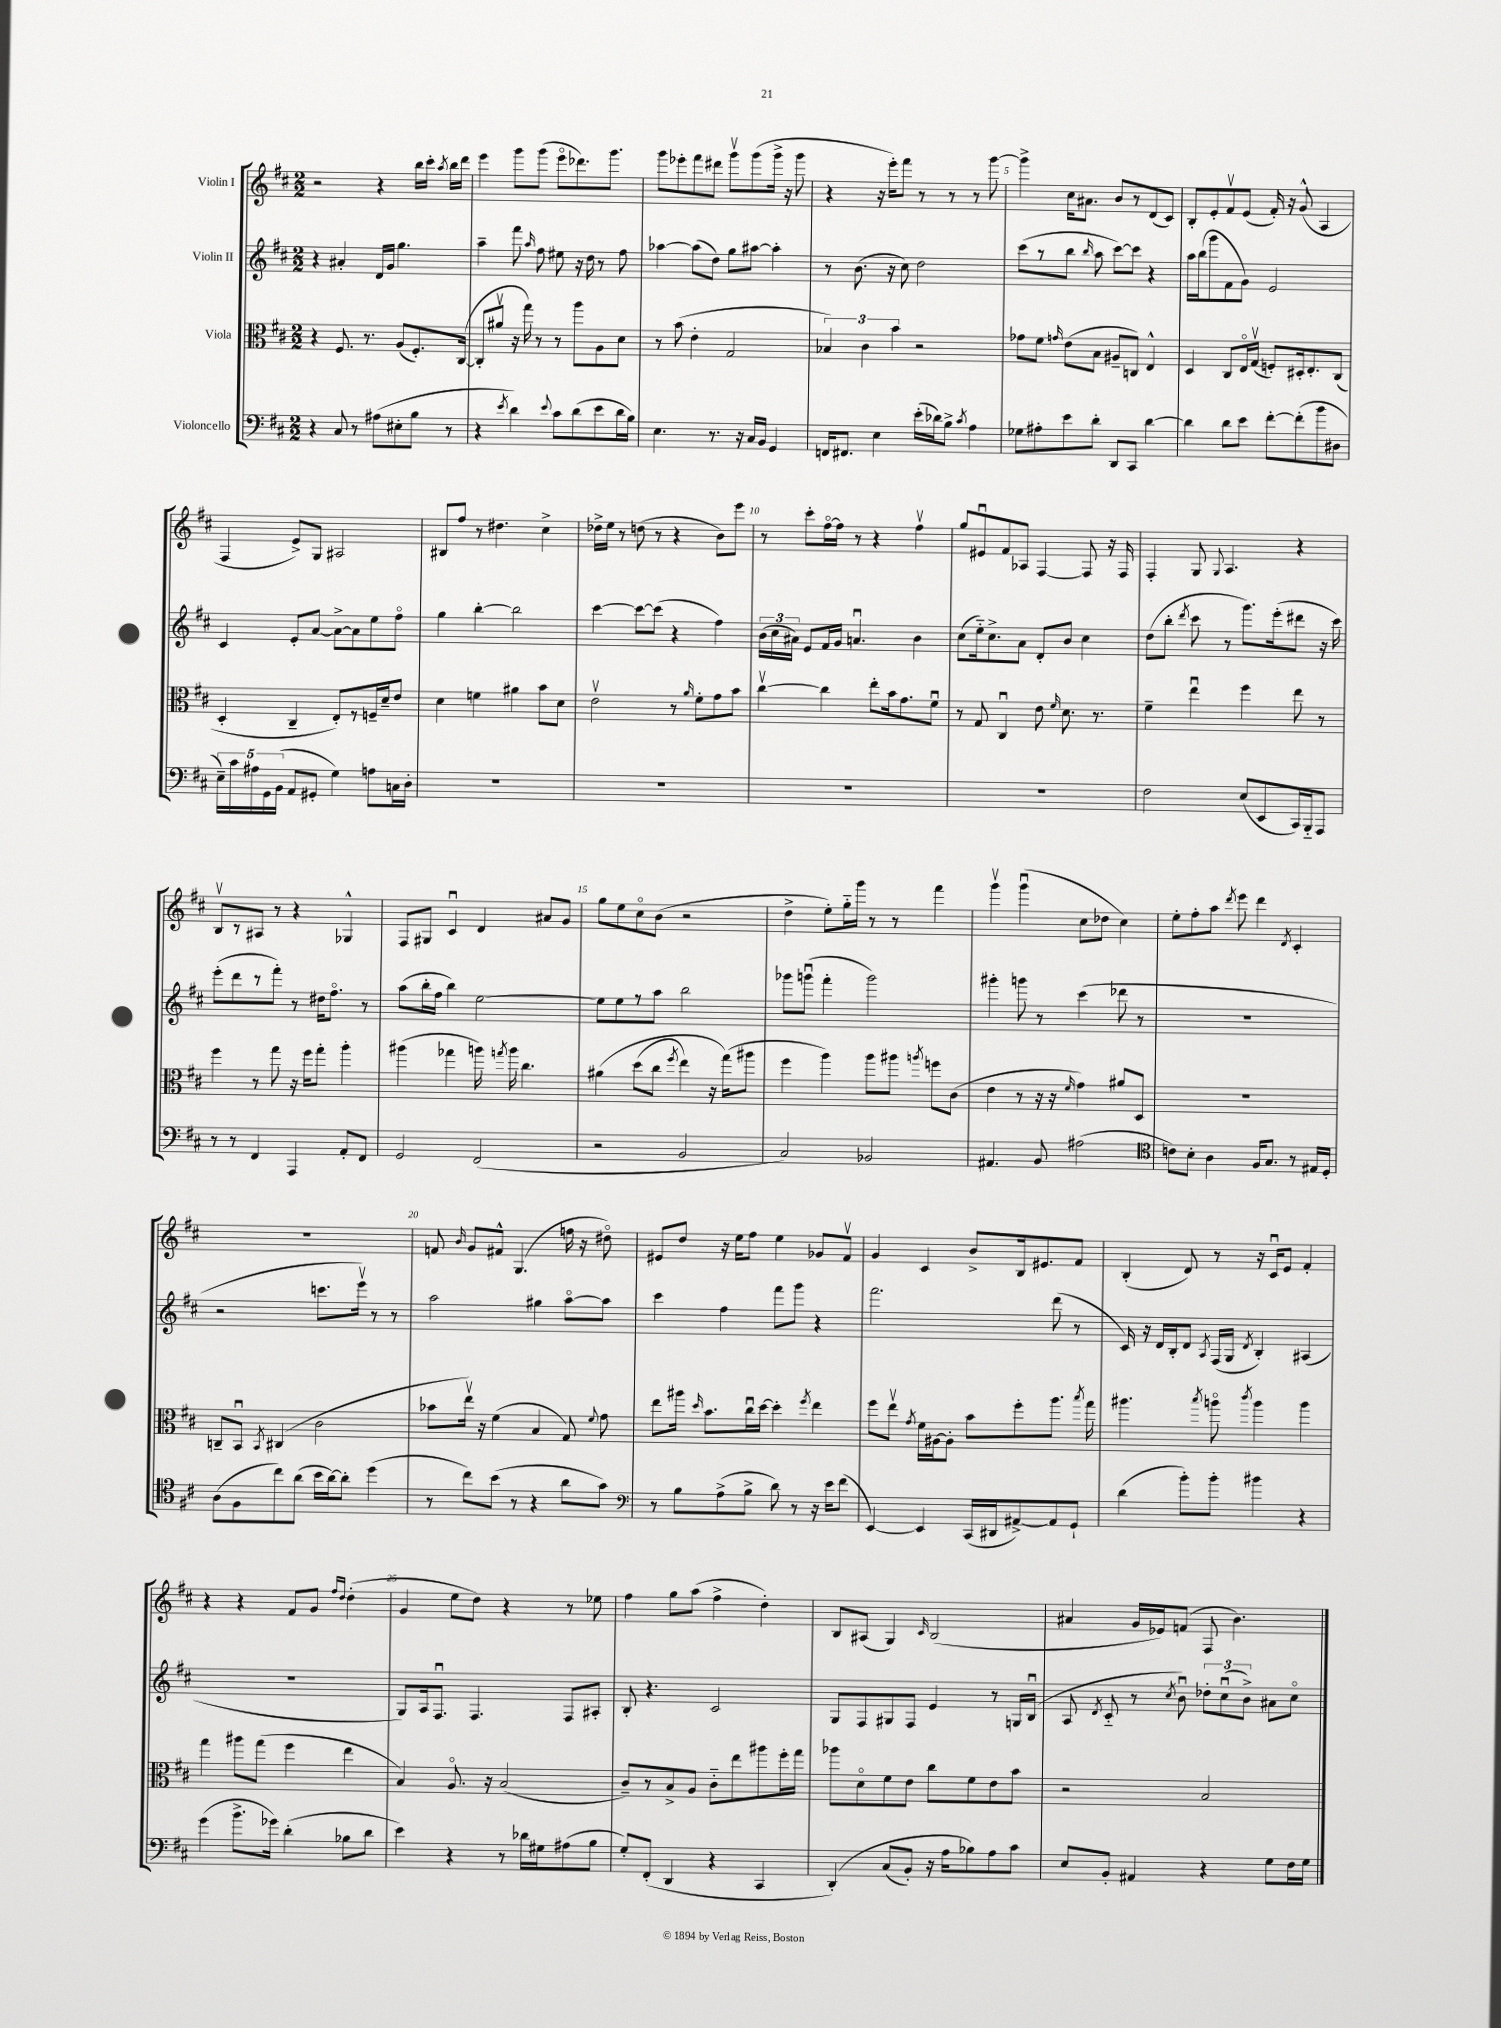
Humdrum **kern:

**kern	**kern	**kern	**kern
*part4	*part3	*part2	*part1
*staff4	*staff3	*staff2	*staff1
*I"Violoncello	*I"Viola	*I"Violin II	*I"Violin I
*clefF4	*clefC3	*clefG2	*clefG2
*k[f#c#]	*k[f#c#]	*k[f#c#]	*k[f#c#]
*M2/2	*M2/2	*M2/2	*M2/2
=1	=1	=1	=1
4r	4r	4r	2r
8C#/	8.F#/	4a#X'/	.
8r	.	.	.
.	8.r	.	.
(8A#X\L	.	16d/LL	4r
.	.	16g/JJ	.
8E#X'\	(8A/L	4.gg\	.
8B\J	8.F#'/)	.	16bb\LL
.	.	.	16ccc#'\JJ
.	.	.	8qaa/
8r	.	.	16bb\LL
.	([16C#/Jk	.	16ddd\JJ
=2	=2	=2	=2
4r	8C#'/L]	4aa~\	4eee\
.	8a#Xv/J	.	.
8qe/	.	.	.
4d\)	16r	8fff#\	8ggg\L
.	16gg\)	.	.
.	.	16qqaa/	.
.	8r	8ff#\	(8ggg\J
8qqe/	.	.	.
8c#\L	8r	8ee#X\	8eee\L
(8d\	8aa\L	16r	8.ddd-X\)
.	.	16dd\	.
8e\	8A\	8r	.
.	.	.	8.ggg\J
16d\L	8d\J	8ff#\	.
16B\JJ)	.	.	.
=3	=3	=3	=3
4.E\	8r	[4aa-X\	8ggg\L
.	(8b\	.	8eee-X'\
.	4e'\	(8aa-\L]	8fff#\
8.r	.	8dd\J)	8ddd#X\J
.	2G/	8gg\L	8gggv\L
16r	.	.	.
16C#/LL	.	[8aa#X\J	(8ggg\
16BB/JJ	.	.	.
4GG/	.	4aa#'\]	16ggg^\Jk
.	.	.	16r
.	.	.	8ggg\
=4	=4	=4	=4
16FFn/KL	6B-X/)	8r	4r
8.FF#X/J	.	.	.
.	.	(8.b\	.
.	6c#\	.	.
4E\	.	.	16r
.	.	16r	16eee'\KL)
.	6b\	.	.
.	.	8cc#\)	8fff#\J
(16e'\LL	2r	2dd\	8r
16d-X\J)	.	.	.
8B^\J	.	.	8r
8qc#/	.	.	.
4A\	.	.	8r
.	.	.	[8ggg\
=5	=5	=5	=5
8G-X\L	8g-X\L	(8ccc#\L	4ggg^\]
8A#X'\	8f#\J	8r	.
.	16qqgn/	.	.
8e\	(8e\L	8bb\J	16cc#\KL
.	.	.	8.a#X\J
.	.	16qqbb/	.
8d'\J	8B\J	8aa\	.
8DD/L	8A#X~/L	[8ccc#\L)	8b/L
8CC#/J	8Cn/J)	8ccc#\J]	8r
[4d\	4E^^/	4r	(8d/
.	.	.	8c#/J)
=6	=6	=6	=6
4d\]	4D/	16aa\LL	8B'/L
.	.	(16bb\J	.
.	.	8ggg\	8e'/
8d\L	8C#/L	8f#\	8f#v/
8e\J	16E/L	8g\J)	(8e/J
.	(16Gv/JJ	.	.
[8f#'\L	8Fn'/L)	2e/	16f#'/)
.	.	.	16r
(8f#'\]	16D#X'/k	.	(8g^^/
.	8.E'/	.	.
8b\	.	.	4A/
8D#X\J	(8C#/J	.	.
!!LO:LB:g=z
=7	=7	=7	=7
20E~\LL)	4D'/	4c#/	4F#/
20c#\	.	.	.
20A#X\	.	.	.
20GG\	.	.	.
(20BB\JJ	.	.	.
8AA/L	4C#~/	8e'/L	8e^/L)
8GG#X'/J	.	[8a/J	8G/J
4G\)	8E'/L)	8a^\L_	2A#X/
.	8r	8a\]	.
8An\L	16Fn~/L	8ee\	.
.	16d~/J	.	.
16Cn\L	8e/J	8ff#\J	.
16D'\JJ	.	.	.
=8	=8	=8	=8
1r	4d\	4gg\	8B#X/L
.	.	.	8ff#/J
.	4fn\	[4bb'\	8r
.	.	.	4.dd#X\
.	4a#X\	2bb\]	.
.	8b\L	.	4cc#^\
.	8d\J	.	.
=9	=9	=9	=9
1r	2ev\	[4ccc#\	16dd-X^\LL
.	.	.	16ee\JJ
.	.	.	8r
.	.	8ccc#\L_	(8ddn\
.	.	(8ccc#\J]	8r
.	8r	4r	4r
.	16qqa/	.	.
.	8f#'\L	.	.
.	8g\	4ff#\)	8b\L)
.	8b\J	.	8eee\J
=10	=10	=10	=10
1r	[4cc#v\	(24b\LL	8r
.	.	24cc#\	.
.	.	24a#X\JJ)	.
.	.	8e/L	8ccc#'\L
.	4cc#\]	16f#/L	[16ff#\L
.	.	16g/JJ	16ff#\JJ]
.	.	4.anu/	8r
.	8ee'\L	.	4r
.	16b\k	.	.
.	8.g\	.	.
.	.	4b\	4ff#v\
.	8f#u\J	.	.
=11	=11	=11	=11
1r	8r	(8cc#\L	8gg/L
.	8G/	16ee\k)	8e#Xu/
.	.	8.cc#^\	.
.	4C#u/	.	8f#/
.	.	8a\J	8A-X/J
.	8e\	8d'/L	[4F#/
.	16qqf#/	.	.
.	8.d\	8b/J	.
.	.	4cc#\	8F#/]
.	8.r	.	.
.	.	.	16r
.	.	.	16F#/
=12	=12	=12	=12
2F#\	4f#~\	(8dd\L	4F#'/
.	.	8bb'\J	.
.	.	8qddd/	.
.	4eeu\	8ccc#\	8G/
.	.	.	8qqG/
.	.	8r	4.A/
(8E/L	4ff#\	8.ggg\L)	.
8EE/	.	.	.
.	.	(16eee'\k	.
16CC#/L)	8ee\	8ddd#X\J	4r
16BBB/J	.	.	.
8AAA/J	8r	16r	.
.	.	16ccc#\)	.
!!LO:LB:g=z
=13	=13	=13	=13
8r	4ff#\	(8eee'\L	8Bv/L
8r	.	8ddd\	8r
4FF#/	8r	8r	8A#X/J
.	8gg\	8fff#'\J)	8r
4AAA/	16r	8r	4r
.	16ff#\KL	.	.
.	8gg'\J	16dd#X\KL	.
.	.	8.ff#\J	.
8AA'/L	4aa'\	.	4G-X^^/
8FF#/J	.	8r	.
=14	=14	=14	=14
2GG/	(4aa#X\	(8aa\L	8F#/L
.	.	16bb'\L	8G#X/J
.	.	16ff#\JJ	.
.	4gg-X\	4bb\)	4c#u/
(2FF#/	16aan\)	[2ee\	4d/
.	8qggn/	.	.
.	16aa\	.	.
.	4.cc#\	.	.
.	.	.	8a#X/L
.	.	.	8g/J
=15	=15	=15	=15
2r	(4a#X\	8ee\L]	8gg\L
.	.	8ee\	8ee\
.	(8dd\L	8r	8cc#\
.	8cc#\J	8aa\J	(8b\J
.	8qff#/	.	.
2BB/	4ee\)	2bb\	2r
.	16r	.	.
.	(16gg\KL)	.	.
.	8aa#X\J	.	.
=16	=16	=16	=16
2C#/)	4ff#\	8ggg-X\L	4dd^\
.	.	(8gggnu\J	.
.	4aa\)	4fff#'\	8ee'\L)
.	.	.	16gg\L
.	.	.	16ggg\JJ
2BB-X/	8aa\L	2ggg\)	8r
.	8aa#X\J	.	8r
.	8qaan/	.	.
.	8ffn\L	.	4fff#\
.	(8c#\J	.	.
=17	=17	=17	=17
4.AA#X/	4e\	4ggg#X'\	4gggv\
.	8r	8gggn\	(4gggu\
8BB/	16r	8r	.
.	16r	.	.
.	16qqf#/	.	.
(2A#X\	4g\)	(4ccc#\	8cc#\L
.	.	.	8dd-X\J
.	8a#X/L	8ddd-X\	4cc#\)
.	8D/J	8r	.
=18	=18	=18	=18
*clefC4	*	*	*
8cn\L)	1r	1r	8ee'\L
8B'\J	.	.	8ff#'\
4A\	.	.	8aa\J
.	.	.	8qddd/
.	.	.	8eee\
16F#/KL	.	.	4ddd\
8.G/J	.	.	.
.	.	.	8qd/
8r	.	.	4c#'/
16E#X/LL	.	.	.
16D'/JJ	.	.	.
!!LO:LB:g=z
=19	=19	=19	=19
(8A\L	8Cn~/L	2r	1r
8F#\	8BBu/J	.	.
.	8qBB/	.	.
8cc#\)	(4C#X/	.	.
(8a\J	.	.	.
16b\LL	2c#\	8.cccn\L	.
[16a\J)	.	.	.
8a'\J]	.	.	.
.	.	16eeev\Jk)	.
(4dd\	.	8r	.
.	.	8r	.
=20	=20	=20	=20
8r	8b-X\L	2aa\	8fn/
.	.	.	16qqb/
8cc#\L)	16eev\Jk)	.	8g/L
.	16r	.	.
(8b\J	(4f#\	.	8f#X^^/J
8r	.	.	(4.G/
4r	4B/	4gg#X\	.
8a\L	8G/)	[8aa\L	16ffn\
.	.	.	16r
.	8qqf#/	.	.
8g\J)	8g\	8aa\J]	8dd#X\)
=21	=21	=21	=21
*clefF4	*	*	*
8r	8ee\L	4ccc#\	8e#X/L
8B\L	16aa#X\Jk	.	8dd/J
.	16qqdd/	.	.
.	8.b\L	.	.
(8A^\	.	4ff#\	16r
.	.	.	16ee\KL
8B^\J	16cc#u\L	.	8ff#\J
.	[16dd\JJ	.	.
8d\)	4dd'\]	8fff#\L	4ee\
8r	.	8ggg\J	.
.	8qff#/	.	.
16r	4ee\	4r	8g-X/L
16e\KL	.	.	.
(8f#\J	.	.	8f#v/J
=22	=22	=22	=22
[4EE/)	8ff#\L	2.fff#\	4g/
.	8eev\J	.	.
.	8qg/	.	.
4EE/]	16f#\LL	.	4c#/
.	[16A#X\J	.	.
.	8A#'\J]	.	.
(16CC#/LL	8b\L	.	8b^/L
16DD#X/J	.	.	.
[8AA#X^/)	8ff#'\	.	16B/k
.	.	.	8.e#X/
8AA#/]	8.aa\J	(8ddd\	.
8GG`/J	.	8r	8f#/J
.	8qbb/	.	.
.	16gg\	.	.
=23	=23	=23	=23
(4d\	4.aa#X\	16c#/)	(4B'/
.	.	16r	.
.	.	16d/LL	.
.	.	16B'/J	.
8b'\L)	.	8d/J	8d/)
.	8qbb/	8qA/	.
8b'\J	8aan\	(16F#/LL	8r
.	.	16G/JJ	.
.	8qccc#/	8qd/	.
4b#X\	4aa\	4B'/)	16r
.	.	.	16c#u/KL
.	.	.	8e/J
4r	4aa\	(4A#X/	4f#'/
!!LO:LB:g=z
=24	=24	=24	=24
(4g\	4gg\	1r	4r
8.b^\L	8aa#X\L	.	4r
.	(8gg\J	.	.
16g-X\Jk)	.	.	.
(4d'\	4ff#\	.	8f#/L
.	.	.	8g/J
.	.	.	16qqff#/LL
.	.	.	16qqdd/JJ
8B-X\L	4ee\	.	(4dd'\
8d\J	.	.	.
=25	=25	=25	=25
4e\)	4B/)	8G/L)	4g/
.	.	16A/k	.
.	.	8.F#u/J	.
4r	8.A/	.	8ee\L
.	.	4.F#/	8dd\J)
.	16r	.	.
8r	(2B/	.	4r
16d-X\LL	.	.	.
16G#X\J	.	.	.
(8A#X\	.	8F#/L	8r
8B\J	.	8A#X'/J	8ee-X\
=26	=26	=26	=26
8G'/L)	8c#~/L)	8B'/	4ff#\
(8FF#'/J	8r	4.r	.
4DD/	8B^/	.	8gg\L
.	8A/J	.	(8aa\J
4r	8c#\L	2c#/	4ff#^\
.	8ee\	.	.
4CC#/	8aa#X\	.	4dd'\)
.	16ff#'\L	.	.
.	16gg\JJ	.	.
=27	=27	=27	=27
(4DD'/)	8aa-X\L	8G/L	8B/L
.	8d\	8F#/	(8A#X/J
(8C#/L	8f#\	8G#X/	4G/)
8BB'/J)	8e\J	8F#/J	.
.	.	.	16qqc#/
16r	8cc#\L	4e/	(2B/
16A\KL	.	.	.
8B-X\)	8f#\	.	.
8A\	8e\	8r	.
8c#\J	8b\J	16Gn/LL	.
.	.	(16Bu/JJ	.
=28	=28	=28	=28
8E/L	2r	8A/	4a#X/
.	.	8qd/	.
8BB'/J	.	8c#/	.
4AA#X/	.	8r	16g/LL
.	.	.	16e-X/J)
.	.	8qcc#/	.
.	.	8bu\)	(8fn/J
4r	2B/	12dd-X'\L	8F#/
.	.	(12cc#u\	.
.	.	.	4.b\)
.	.	12b^\J)	.
8G\L	.	8a#X\L	.
16F#\L	.	8cc#\J	.
16G\JJ	.	.	.
==	==	==	==
*-	*-	*-	*-
